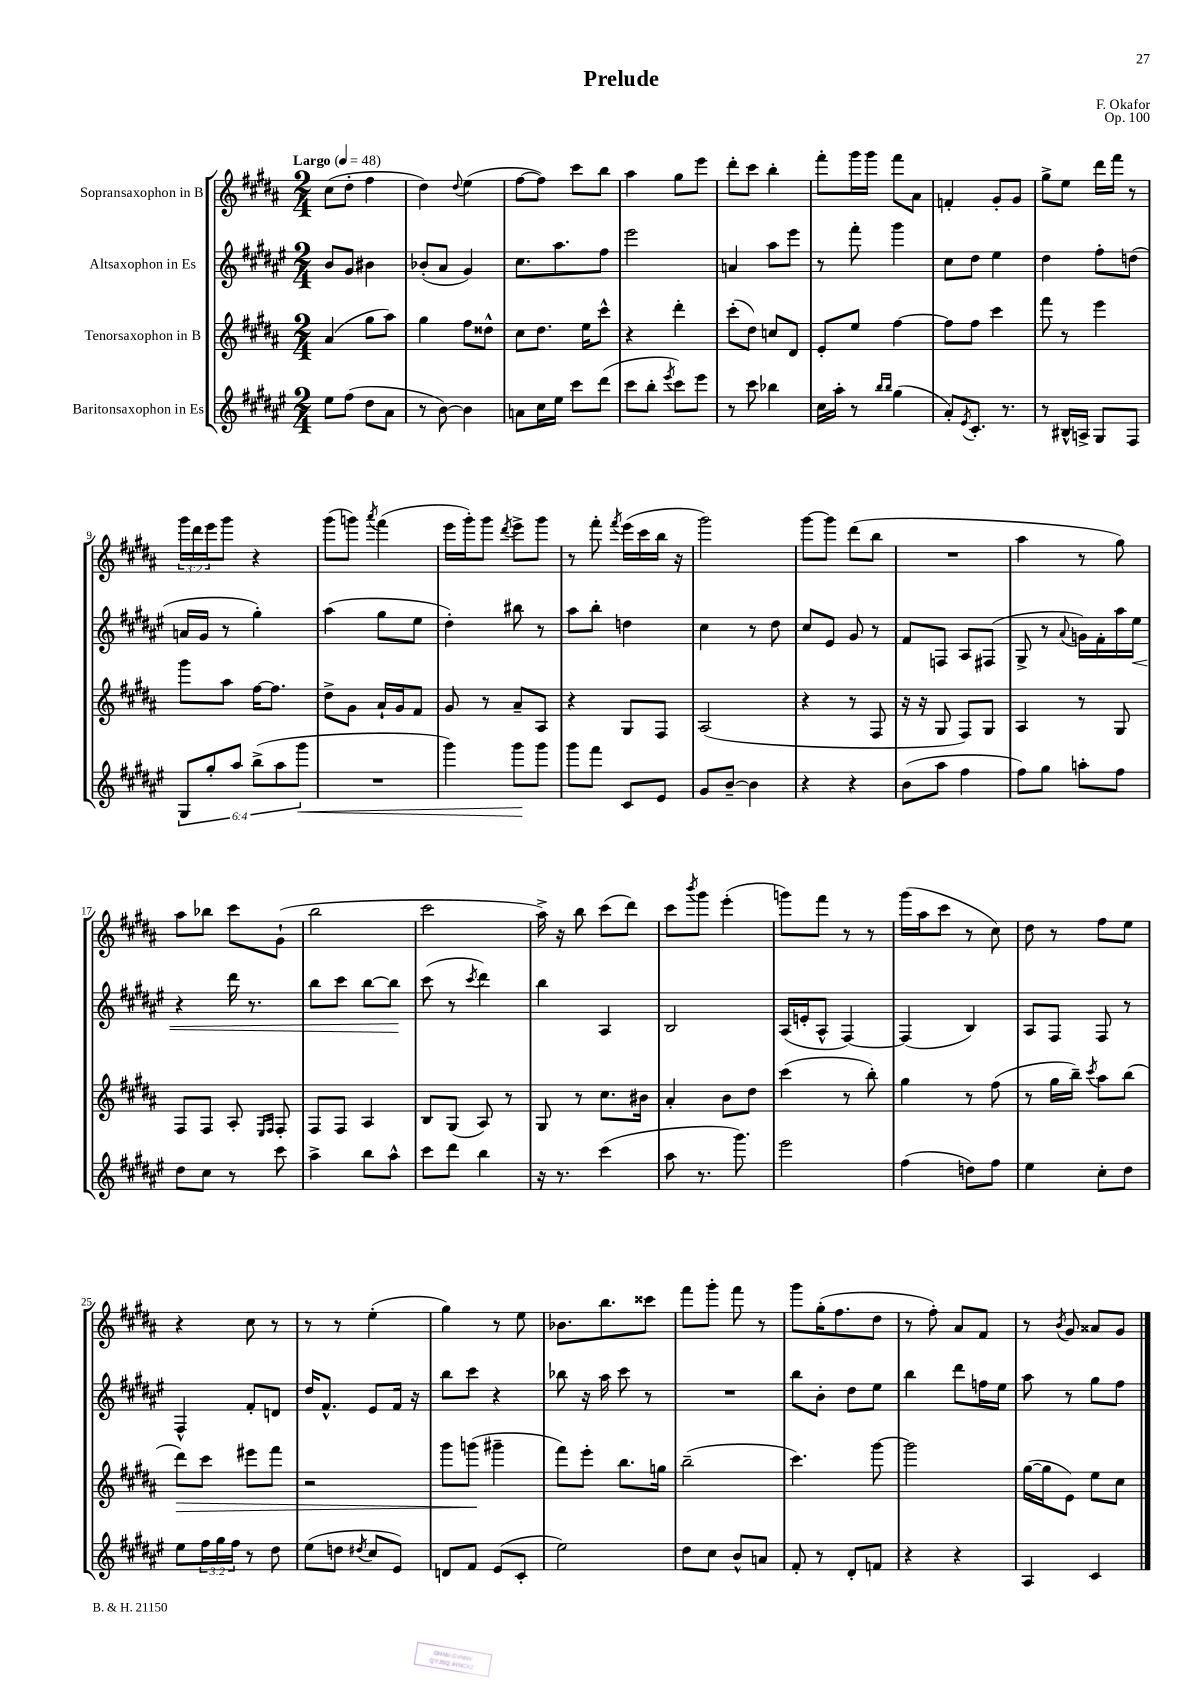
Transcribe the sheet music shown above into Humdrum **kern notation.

**kern	**dynam	**kern	**dynam	**kern	**dynam	**kern
*part4	*part4	*part3	*part3	*part2	*part2	*part1
*staff4	*staff4	*staff3	*staff3	*staff2	*staff2	*staff1
*I"Baritonsaxophon in Es	*	*I"Tenorsaxophon in B	*	*I"Altsaxophon in Es	*	*I"Sopransaxophon in B
*clefG2	*	*clefG2	*	*clefG2	*	*clefG2
*k[f#c#g#d#a#e#]	*	*k[f#c#g#d#a#]	*	*k[f#c#g#d#a#e#]	*	*k[f#c#g#d#a#]
*M2/4	*	*M2/4	*	*M2/4	*	*M2/4
*MM48	*	*MM48	*	*MM48	*	*MM48
=1	=1	=1	=1	=1	=1	=1
!	!	!	!	!	!	!LO:TX:a:B:t=Largo
8ee#\L	.	(4a#/	.	8b/L	.	(8cc#\L
(8ff#\J	.	.	.	8g#/J	.	8dd#'\J
8dd#\L	.	8gg#\L	.	4b#X\	.	4ff#\
8a#\J	.	8aa#\J)	.	.	.	.
=2	=2	=2	=2	=2	=2	=2
8r	.	4gg#\	.	(8b-X'/L	.	4dd#\)
[8b\)	.	.	.	8a#/J	.	.
.	.	.	.	.	.	8qqdd#/
4b\]	.	8ff#\L	.	4g#/)	.	(4ee\
.	.	8dd##X^^\J	.	.	.	.
=3	=3	=3	=3	=3	=3	=3
8an\L	.	8cc#\L	.	8.cc#\L	.	[8ff#\L
16cc#\L	.	8.dd#\J	.	.	.	8ff#\J])
16ee#\JJ	.	.	.	8.aa#\	.	.
8ccc#\L	.	.	.	.	.	8ccc#\L
.	.	16ee\KL	.	.	.	.
(8ddd#\J	.	8ccc#^^\J	.	8ff#\J	.	8bb\J
=4	=4	=4	=4	=4	=4	=4
8ccc#\L	.	4r	.	2eee#\	.	4aa#\
8bb'\J	.	.	.	.	.	.
8qeee#/	.	.	.	.	.	.
8ccc#\L)	.	4ddd#'\	.	.	.	8gg#\L
8eee#\J	.	.	.	.	.	8eee\J
=5	=5	=5	=5	=5	=5	=5
8r	.	(8ccc#'\L	.	4an/	.	8ddd#'\L
8ccc#\	.	8dd#\J)	.	.	.	8ccc#\J
4bb-X\	.	8ccn/L	.	8aa#\L	.	4bb'\
.	.	8d#/J	.	8eee#\J	.	.
=6	=6	=6	=6	=6	=6	=6
16cc#\LL	.	8e'/L	.	8r	.	8fff#'\L
16aa#'\JJ	.	.	.	.	.	.
8r	.	8ee/J	.	8fff#'\	.	16ggg#\L
.	.	.	.	.	.	16ggg#\JJ
16qqbb/LL	.	.	.	.	.	.
16qqbb/JJ	.	.	.	.	.	.
(4gg#\	.	[4ff#\	.	4ggg#\	.	8fff#\L
.	.	.	.	.	.	8a#\J
=7	=7	=7	=7	=7	=7	=7
8a#'/L)	.	8ff#\L]	.	8cc#\L	.	4fn'/
8qe#/	.	.	.	.	.	.
8.c#'/J	.	8ff#\J	.	8dd#\J	.	.
.	.	4ccc#\	.	4ee#\	.	8g#'/L
8.r	.	.	.	.	.	.
.	.	.	.	.	.	8g#/J
=8	=8	=8	=8	=8	=8	=8
8r	.	8fff#\	.	4dd#\	.	8gg#^\L
16B#X^^/LL	.	8r	.	.	.	8ee\J
16An^/JJ	.	.	.	.	.	.
8G#/L	.	4eee\	.	8ff#'\L	.	16ddd#\LL
.	.	.	.	.	.	16fff#\JJ
8F#/J	.	.	.	(8ddn\J	.	8r
!!LO:LB:g=z
=9	=9	=9	=9	=9	=9	=9
12G#/L	.	8ggg#\L	.	16an/LL	.	24ggg#\LL
.	.	.	.	.	.	24ddd#\
.	.	.	.	16g#/JJ	.	.
12gg#'/	.	.	.	.	.	24eee\J
.	.	8aa#\J	.	8r	.	8ggg#\J
12aa#/J	.	.	.	.	.	.
(12bb^\L	.	[16ff#\KL	.	4gg#'\)	.	4r
.	.	8.ff#\J]	.	.	.	.
12aa#\	.	.	.	.	.	.
!	!LO:HP:b	!	!	!	!	!
12ggg#\J	<	.	.	.	.	.
=10	=10	=10	=10	=10	=10	=10
2r	.	8dd#^\L	.	(4aa#\	.	(8ggg#\L
.	.	8g#\J	.	.	.	8gggn\J)
.	.	.	.	.	.	8qaaa#/
.	.	16a#`/LL	.	8gg#\L	.	(4fff#\
.	.	16g#/J	.	.	.	.
.	.	8f#/J	.	8ee#\J	.	.
=11	=11	=11	=11	=11	=11	=11
4ggg#\)	.	8g#/	.	4dd#'\)	.	16eee\LL
.	.	.	.	.	.	16ggg#'\J)
.	.	8r	.	.	.	8ggg#\J
.	.	.	.	.	.	8qddd#/
8ggg#\L	.	8a#~/L	.	8bb#X\	.	8eee^\L
8ggg#\J	[	8A#/J	.	8r	.	8ggg#\J
=12	=12	=12	=12	=12	=12	=12
8ggg#\L	.	4r	.	8aa#\L	.	8r
8fff#\J	.	.	.	8bb'\J	.	8fff#'\
.	.	.	.	.	.	8qfff#/
8c#/L	.	8G#/L	.	4ddn\	.	(16eee\LL
.	.	.	.	.	.	16ccc#\
8e#/J	.	8F#/J	.	.	.	16bb\JJ
.	.	.	.	.	.	16r
=13	=13	=13	=13	=13	=13	=13
8g#/L	.	(2A#/	.	4cc#\	.	2ggg#\)
[8b~/J	.	.	.	.	.	.
4b\]	.	.	.	8r	.	.
.	.	.	.	8dd#\	.	.
=14	=14	=14	=14	=14	=14	=14
4r	.	4r	.	8cc#/L	.	[8ggg#\L
.	.	.	.	8e#/J	.	8ggg#\J]
4r	.	8r	.	8g#/	.	(8ddd#\L
.	.	8F#/	.	8r	.	8bb\J
=15	=15	=15	=15	=15	=15	=15
(8b\L	.	16r	.	8f#/L	.	2r
.	.	16r	.	.	.	.
8aa#\J	.	8G#/	.	8Fn/J	.	.
4ff#\	.	8F#/L)	.	8A#/L	.	.
.	.	8G#/J	.	(8F#X/J	.	.
=16	=16	=16	=16	=16	=16	=16
8ff#\L)	.	4A#/	.	8G#^/	.	4aa#\
8gg#\J	.	.	.	8r	.	.
.	.	.	.	8qqa#/	.	.
8aan'\L	.	8r	.	16gn\LL)	.	8r
.	.	.	.	16f#'\	.	.
8ff#\J	.	8G#/	.	16aa#\	.	8gg#\)
!	!	!	!	!	!LO:HP:b	!
.	.	.	.	16ee#\JJ	<	.
!!LO:LB:g=z
=17	=17	=17	=17	=17	=17	=17
8dd#\L	.	8F#/L	.	4r	.	8aa#\L
8cc#\J	.	8F#/J	.	.	.	8bb-X\J
8r	.	8A#'/	.	16ddd#\	.	8ccc#\L
.	.	.	.	8.r	.	.
.	.	16qqE/LL	.	.	.	.
.	.	16qqF#/JJ	.	.	.	.
8ccc#\	.	8F#'/	.	.	.	(8g#`\J
=18	=18	=18	=18	=18	=18	=18
4aa#^\	.	8F#/L	.	8bb\L	.	2bb\
.	.	8F#/J	.	8ccc#\J	.	.
8bb\L	.	4A#/	.	[8bb\L	.	.
8aa#^^\J	.	.	.	8bb\J]	.	.
.	.	.	.	.	[	.
=19	=19	=19	=19	=19	=19	=19
8ccc#\L	.	8B/L	.	(8ccc#\	.	2ccc#\
8ddd#\J	.	(8G#/J	.	8r	.	.
.	.	.	.	8qccc#/	.	.
4bb\	.	8A#/)	.	4ddd#\)	.	.
.	.	8r	.	.	.	.
=20	=20	=20	=20	=20	=20	=20
16r	.	8G#/	.	4bb\	.	16aa#^\)
8.r	.	.	.	.	.	16r
.	.	8r	.	.	.	8bb\
(4ccc#\	.	8.cc#\L	.	4A#/	.	(8ccc#\L
.	.	.	.	.	.	8ddd#\J)
.	.	16b#X\Jk	.	.	.	.
=21	=21	=21	=21	=21	=21	=21
8aa#\	.	4a#'/	.	2B/	.	8ccc#\L
.	.	.	.	.	.	8qbbb/
8.r	.	.	.	.	.	8ggg#\J
.	.	8b\L	.	.	.	(4eee'\
8.ggg#\)	.	.	.	.	.	.
.	.	8dd#\J	.	.	.	.
=22	=22	=22	=22	=22	=22	=22
2eee#\	.	(4ccc#\	.	(16A#/LL	.	8gggn\L)
.	.	.	.	16en'/J	.	.
.	.	.	.	8A#^^/J	.	8fff#\J
.	.	8r	.	[4F#/)	.	8r
.	.	8bb'\)	.	.	.	8r
=23	=23	=23	=23	=23	=23	=23
(4ff#\	.	4gg#\	.	(4F#/]	.	(16ggg#\LL
.	.	.	.	.	.	16aa#\J
.	.	.	.	.	.	8ccc#\J
8ddn\L)	.	8r	.	4B/)	.	8r
8ff#\J	.	(8ff#\	.	.	.	8cc#\)
=24	=24	=24	=24	=24	=24	=24
4ee#\	.	8r	.	8A#/L	.	8dd#\
.	.	16gg#\LL	.	8F#/J	.	8r
.	.	16bb~\JJ)	.	.	.	.
.	.	8qccc#/	.	.	.	.
8cc#'\L	.	8aa#\L	.	8F#/	.	8ff#\L
8dd#\J	.	(8bb\J	.	8r	.	8ee\J
!!LO:LB:g=z
=25	=25	=25	=25	=25	=25	=25
!	!	!	!LO:HP:b	!	!	!
8ee#\L	.	8ddd#\L)	>	4F#^^/	.	4r
24ff#\L	.	8ccc#\J	.	.	.	.
24gg#\	.	.	.	.	.	.
24ff#\JJ	.	.	.	.	.	.
8r	.	8eee#X\L	.	8f#'/L	.	8cc#\
8dd#\	.	8fff#\J	.	8dn/J	.	8r
=26	=26	=26	=26	=26	=26	=26
(8ee#\L	.	2r	.	16dd#/KL	.	8r
.	.	.	.	8.f#^^/J	.	.
8ddn\J	.	.	.	.	.	8r
8qdd#X/	.	.	.	.	.	.
8cc#/L	.	.	.	8e#/L	.	(4ee'\
8e#/J)	.	.	.	16f#/Jk	.	.
.	.	.	.	16r	.	.
=27	=27	=27	=27	=27	=27	=27
8dn/L	.	8ggg#\L	.	8bb\L	.	4gg#\)
8f#/J	.	(8gggn\J	.	8ccc#\J	.	.
(8e#/L	.	4ggg#X~\	]	4r	.	8r
8c#'/J	.	.	.	.	.	8ee\
=28	=28	=28	=28	=28	=28	=28
2ee#\)	.	8fff#\L)	.	8bb-X\	.	8.b-X\L
.	.	8eee'\J	.	16r	.	.
.	.	.	.	16aa#\	.	8.bb\
.	.	8.bb\L	.	8ccc#\	.	.
.	.	.	.	8r	.	8ccc##X\J
.	.	16ggn\Jk	.	.	.	.
=29	=29	=29	=29	=29	=29	=29
8dd#\L	.	(2bb~\	.	2r	.	8fff#\L
8cc#\J	.	.	.	.	.	8ggg#'\J
8b^^/L	.	.	.	.	.	8fff#\
8an/J	.	.	.	.	.	8r
=30	=30	=30	=30	=30	=30	=30
8f#'/	.	4.ccc#\)	.	8bb\L	.	8ggg#\L
8r	.	.	.	8b'\J	.	(16gg#'\K
.	.	.	.	.	.	8.ff#\
8d#'/L	.	.	.	8dd#\L	.	.
8fn/J	.	[8ggg#\	.	8ee#\J	.	8dd#\J
=31	=31	=31	=31	=31	=31	=31
4r	.	2ggg#\]	.	4bb\	.	8r
.	.	.	.	.	.	8ff#'\)
4r	.	.	.	8ddd#\L	.	8a#/L
.	.	.	.	16ffn\L	.	8f#/J
.	.	.	.	16ee#\JJ	.	.
=32	=32	=32	=32	=32	=32	=32
4A#/	.	([16gg#\LL	.	8aa#\	.	8r
.	.	16gg#\J]	.	.	.	.
.	.	.	.	.	.	8qb/
.	.	8e\J)	.	8r	.	8g#/
4c#/	.	8ee\L	.	8gg#\L	.	8a##X/L
.	.	8cc#\J	.	8ff#\J	.	8g#/J
==	==	==	==	==	==	==
*-	*-	*-	*-	*-	*-	*-
